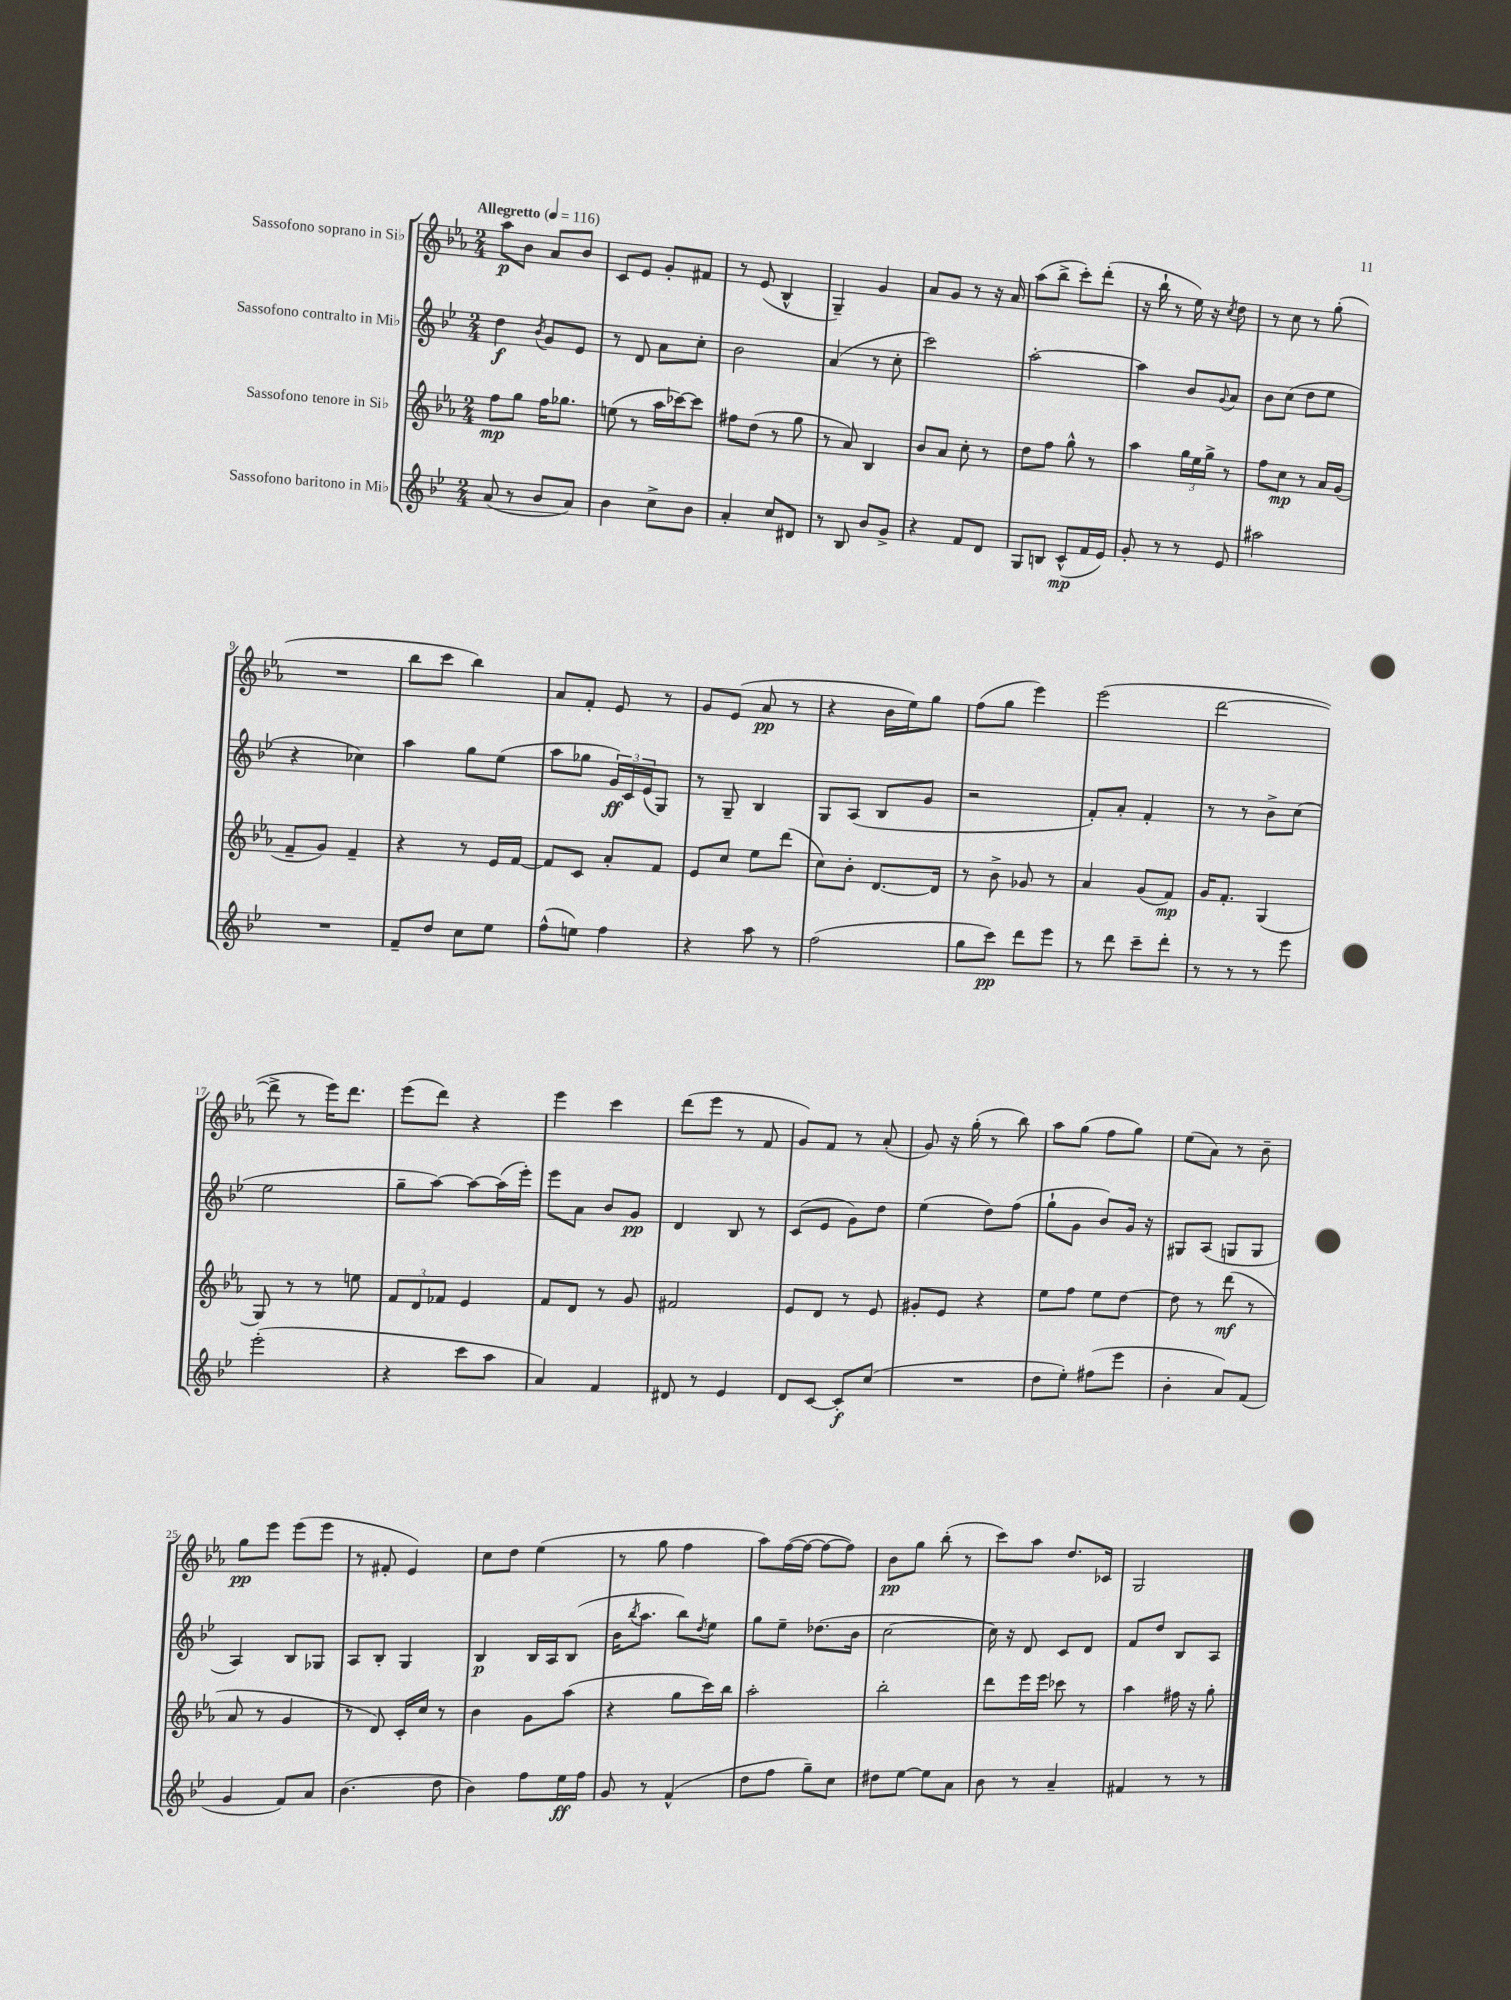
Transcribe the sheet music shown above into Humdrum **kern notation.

**kern	**dynam	**kern	**dynam	**kern	**dynam	**kern	**dynam
*part4	*part4	*part3	*part3	*part2	*part2	*part1	*part1
*staff4	*staff4	*staff3	*staff3	*staff2	*staff2	*staff1	*staff1
*I"Sassofono baritono in Mi♭	*	*I"Sassofono tenore in Si♭	*	*I"Sassofono contralto in Mi♭	*	*I"Sassofono soprano in Si♭	*
*clefG2	*	*clefG2	*	*clefG2	*	*clefG2	*
*k[b-e-]	*	*k[b-e-a-]	*	*k[b-e-]	*	*k[b-e-a-]	*
*M2/4	*	*M2/4	*	*M2/4	*	*M2/4	*
*MM116	*	*MM116	*	*MM116	*	*MM116	*
=1	=1	=1	=1	=1	=1	=1	=1
!	!	!	!	!	!	!LO:TX:a:B:t=Allegretto	!
(8a/	.	8ff\L	mp	4dd\	f	8aa-\L	p
8r	.	8gg\J	.	.	.	8b-\J	.
.	.	.	.	8qb-/	.	.	.
8b-/L	.	16ff\KL	.	8g/L	.	8a-/L	.
.	.	8.gg-X\J	.	.	.	.	.
8a/J)	.	.	.	8e-/J	.	8b-/J	.
=2	=2	=2	=2	=2	=2	=2	=2
4b-\	.	(8een\	.	8r	.	8c/L	.
.	.	8r	.	8d/	.	8e-/J	.
8cc^\L	.	16aa-\LL	.	8a\L	.	8g'/L	.
.	.	[16ccc-X\J)	.	.	.	.	.
8b-\J	.	8ccc-\J]	.	8cc'\J	.	8f#X/J	.
=3	=3	=3	=3	=3	=3	=3	=3
4a'/	.	8ff#X\L	.	2b-\	.	8r	.
.	.	(8dd\J	.	.	.	(8e-/	.
8cc/L	.	8r	.	.	.	4B-^^/	.
8d#X/J	.	8gg\	.	.	.	.	.
=4	=4	=4	=4	=4	=4	=4	=4
8r	.	8r	.	(4a/	.	4G~/)	.
8B-/	.	8a-/)	.	.	.	.	.
8b-/L	.	4B-/	.	8r	.	4g/	.
8g^/J	.	.	.	8cc'\	.	.	.
=5	=5	=5	=5	=5	=5	=5	=5
4r	.	8b-/L	.	2ccc\)	.	8a-/L	.
.	.	8a-/J	.	.	.	8g/J	.
8f/L	.	8cc'\	.	.	.	8r	.
8d/J	.	8r	.	.	.	16r	.
.	.	.	.	.	.	16a-/	.
=6	=6	=6	=6	=6	=6	=6	=6
8G/L	.	8dd\L	.	[2aa'\	.	(8aa-\L	.
8Bn/J	.	8ff\J	.	.	.	8bb-^\J	.
(8c^^/L	mp	8gg^^\	.	.	.	8ccc'\L)	.
16f/L	.	8r	.	.	.	(8ddd'\J	.
16e-/JJ)	.	.	.	.	.	.	.
=7	=7	=7	=7	=7	=7	=7	=7
8g'/	.	4aa-\	.	4aa\]	.	16r	.
.	.	.	.	.	.	16bb-`\	.
8r	.	.	.	.	.	8r	.
8r	.	24gg\LL	.	8b-/L	.	16ee-\)	.
.	.	24ee-\	.	.	.	.	.
.	.	.	.	.	.	16r	.
.	.	24gg^\JJ	.	.	.	.	.
.	.	.	.	8qqg/	.	8qcc/	.
8e-/	.	8r	.	8a/J	.	8dd\	.
=8	=8	=8	=8	=8	=8	=8	=8
2aa#X\	.	8ff\L	.	8b-\L	.	8r	.
.	.	8cc\J	mp	(8cc\J	.	8cc\	.
.	.	8r	.	8dd\L	.	8r	.
.	.	16a-/LL	.	8ee-\J	.	(8gg'\	.
.	.	(16g/JJ	.	.	.	.	.
!!LO:LB:g=z
=9	=9	=9	=9	=9	=9	=9	=9
2r	.	8f~/L	.	4r	.	2r	.
.	.	8g/J)	.	.	.	.	.
.	.	4f~/	.	4cc-X\)	.	.	.
=10	=10	=10	=10	=10	=10	=10	=10
8f~/L	.	4r	.	4aa\	.	8bb-\L	.
8dd/J	.	.	.	.	.	8ccc\J	.
8cc\L	.	8r	.	8gg\L	.	4bb-\)	.
8ee-\J	.	16e-/LL	.	(8ee-\J	.	.	.
.	.	[16f/JJ	.	.	.	.	.
=11	=11	=11	=11	=11	=11	=11	=11
(8ff^^\L	.	8f/L]	.	8aa\L	.	8a-/L	.
8een\J)	.	8c/J	.	8gg-X\J	.	8f'/J	.
4ff\	.	8a-'/L	.	24g/LL)	ff	8e-/	.
.	.	.	.	24c/	.	.	.
.	.	.	.	(24e-/J	.	.	.
.	.	8f/J	.	8G/J)	.	8r	.
=12	=12	=12	=12	=12	=12	=12	=12
4r	.	8e-/L	.	8r	.	8g/L	.
.	.	8cc/J	.	8G~/	.	(8e-/J	.
8aa\	.	8ee-\L	.	4B-/	.	8a-/	pp
8r	.	(8ddd\J	.	.	.	8r	.
=13	=13	=13	=13	=13	=13	=13	=13
(2ff\	.	8cc\L)	.	8G/L	.	4r	.
.	.	8b-'\J	.	(8A/J	.	.	.
.	.	[8.d/L	.	8B-/L	.	16b-\LL	.
.	.	.	.	.	.	16ee-\J)	.
.	.	.	.	8g/J	.	8gg\J	.
.	.	16d/Jk]	.	.	.	.	.
=14	=14	=14	=14	=14	=14	=14	=14
8gg\L	.	8r	.	2r	.	(8ff\L	.
8ccc\J)	pp	8b-^\	.	.	.	8gg\J	.
8ddd\L	.	8g-X/	.	.	.	4eee-\)	.
8eee-\J	.	8r	.	.	.	.	.
=15	=15	=15	=15	=15	=15	=15	=15
8r	.	4a-/	.	8f'/L)	.	(2eee-\	.
8ddd\	.	.	.	8a'/J	.	.	.
8ccc~\L	.	(8g/L	.	4f'/	.	.	.
8ddd'\J	.	8f/J)	mp	.	.	.	.
=16	=16	=16	=16	=16	=16	=16	=16
8r	.	16g/KL	.	8r	.	[2ddd\	.
.	.	8.f'/J	.	.	.	.	.
8r	.	.	.	8r	.	.	.
8r	.	(4G/	.	8b-^\L	.	.	.
8eee-\	.	.	.	(8cc\J	.	.	.
!!LO:LB:g=z
=17	=17	=17	=17	=17	=17	=17	=17
(2eee-'\	.	8G/)	.	2ee-\	.	8ddd^\]	.
.	.	8r	.	.	.	8r	.
.	.	8r	.	.	.	16eee-\KL)	.
.	.	.	.	.	.	8.ddd\J	.
.	.	8een\	.	.	.	.	.
=18	=18	=18	=18	=18	=18	=18	=18
4r	.	12f/L	.	8gg~\L	.	(8eee-\L	.
.	.	12d/	.	.	.	.	.
.	.	.	.	[8aa\J)	.	8ddd\J)	.
.	.	12f-X/J	.	.	.	.	.
8ccc\L	.	4e-/	.	8aa\L_	.	4r	.
8aa\J	.	.	.	(16aa\L]	.	.	.
.	.	.	.	16eee-'\JJ)	.	.	.
=19	=19	=19	=19	=19	=19	=19	=19
4a/)	.	8f/L	.	8eee-\L	.	4eee-\	.
.	.	8d/J	.	8a\J	.	.	.
4f/	.	8r	.	8b-/L	.	4ccc\	.
.	.	8g/	.	8g/J	pp	.	.
=20	=20	=20	=20	=20	=20	=20	=20
8d#X/	.	2f#X/	.	4d/	.	(8ddd\L	.
8r	.	.	.	.	.	8eee-\J	.
4e-/	.	.	.	8B-/	.	8r	.
.	.	.	.	8r	.	8f/	.
=21	=21	=21	=21	=21	=21	=21	=21
8d/L	.	8e-/L	.	(8c/L	.	8g/L)	.
[8c/J	.	8d/J	.	8e-/J	.	8f/J	.
8c'/L]	f	8r	.	8g\L)	.	8r	.
(8cc/J	.	8e-/	.	8dd\J	.	(8a-'/	.
=22	=22	=22	=22	=22	=22	=22	=22
2r	.	8g#X'/L	.	(4ee-\	.	8g/)	.
.	.	8e-/J	.	.	.	16r	.
.	.	.	.	.	.	(16gg'\	.
.	.	4r	.	8dd\L)	.	8r	.
.	.	.	.	(8ff\J	.	8bb-\)	.
=23	=23	=23	=23	=23	=23	=23	=23
8dd\L	.	8ee-\L	.	8gg`\L	.	8aa-\L	.
8ee-'\J)	.	8ff\J	.	8g\J	.	(8gg\J	.
(8ff#X\L	.	8ee-\L	.	8b-/L)	.	8ff\L	.
8eee-\J	.	[8dd\J	.	16g/Jk	.	8gg\J)	.
.	.	.	.	16r	.	.	.
=24	=24	=24	=24	=24	=24	=24	=24
4b-'\	.	8dd\]	.	8G#X/L	.	(8ee-\L	.
.	.	8r	.	(8A/J	.	8a-\J)	.
8a/L)	.	(8ddd\	mf	8Gn/L	.	8r	.
(8f/J	.	8r	.	8G/J	.	8b-~\	.
!!LO:LB:g=z
=25	=25	=25	=25	=25	=25	=25	=25
4g/	.	8a-/	.	4A/)	.	8gg\L	pp
.	.	8r	.	.	.	8eee-\J	.
8f/L)	.	4g/	.	8B-/L	.	(8eee-\L	.
8a/J	.	.	.	8G-X/J	.	8eee-\J	.
=26	=26	=26	=26	=26	=26	=26	=26
(4.b-\	.	8r	.	8A/L	.	8r	.
.	.	8d/)	.	8B-'/J	.	8f#X'/	.
.	.	16c'/LL	.	4G/	.	4e-/)	.
.	.	16cc/JJ	.	.	.	.	.
8dd\	.	8r	.	.	.	.	.
=27	=27	=27	=27	=27	=27	=27	=27
4b-\)	.	4b-\	.	4B-/	p	8cc\L	.
.	.	.	.	.	.	8dd\J	.
8ff\L	.	8g\L	.	16B-/LL	.	(4ee-\	.
.	.	.	.	16A/J	.	.	.
16ee-\L	ff	(8aa-\J	.	(8B-/J	.	.	.
16ff\JJ	.	.	.	.	.	.	.
=28	=28	=28	=28	=28	=28	=28	=28
8g/	.	4r	.	16b-\KL	.	8r	.
.	.	.	.	8qbb-/	.	.	.
.	.	.	.	8.aa\J	.	.	.
8r	.	.	.	.	.	8gg\	.
(4f^^/	.	8gg\L	.	8bb-\L)	.	4ff\	.
.	.	.	.	8qdd/	.	.	.
.	.	16ccc\L)	.	8ee-\J	.	.	.
.	.	16bb-\JJ	.	.	.	.	.
=29	=29	=29	=29	=29	=29	=29	=29
8dd\L	.	2aa-'\	.	8gg\L	.	8aa-\L)	.
8ff\J	.	.	.	8ee-~\J	.	([16ff\L	.
.	.	.	.	.	.	16ff\JJ_	.
8gg~\L)	.	.	.	(8.dd-X\L	.	8ff\L_	.
8cc\J	.	.	.	.	.	8ff\J])	.
.	.	.	.	16b-\Jk	.	.	.
=30	=30	=30	=30	=30	=30	=30	=30
8dd#X\L	.	2bb-'\	.	[2cc\	.	8b-\L	pp
[8ee-\J	.	.	.	.	.	8gg\J	.
8ee-\L]	.	.	.	.	.	(8bb-'\	.
8a\J	.	.	.	.	.	8r	.
=31	=31	=31	=31	=31	=31	=31	=31
8b-\	.	8ddd\L	.	16cc\])	.	8ccc\L)	.
.	.	.	.	16r	.	.	.
8r	.	16eee-\L	.	8d/	.	8aa-\J	.
.	.	16eee-\JJ	.	.	.	.	.
4a~/	.	8ccc-X\	.	8c/L	.	8.dd/L	.
.	.	8r	.	8d/J	.	.	.
.	.	.	.	.	.	16c-X/Jk	.
=32	=32	=32	=32	=32	=32	=32	=32
4f#X/	.	4aa-\	.	8f/L	.	2G/	.
.	.	.	.	8dd/J	.	.	.
8r	.	16ff#X\	.	8B-/L	.	.	.
.	.	16r	.	.	.	.	.
8r	.	8gg'\	.	8A/J	.	.	.
==	==	==	==	==	==	==	==
*-	*-	*-	*-	*-	*-	*-	*-
